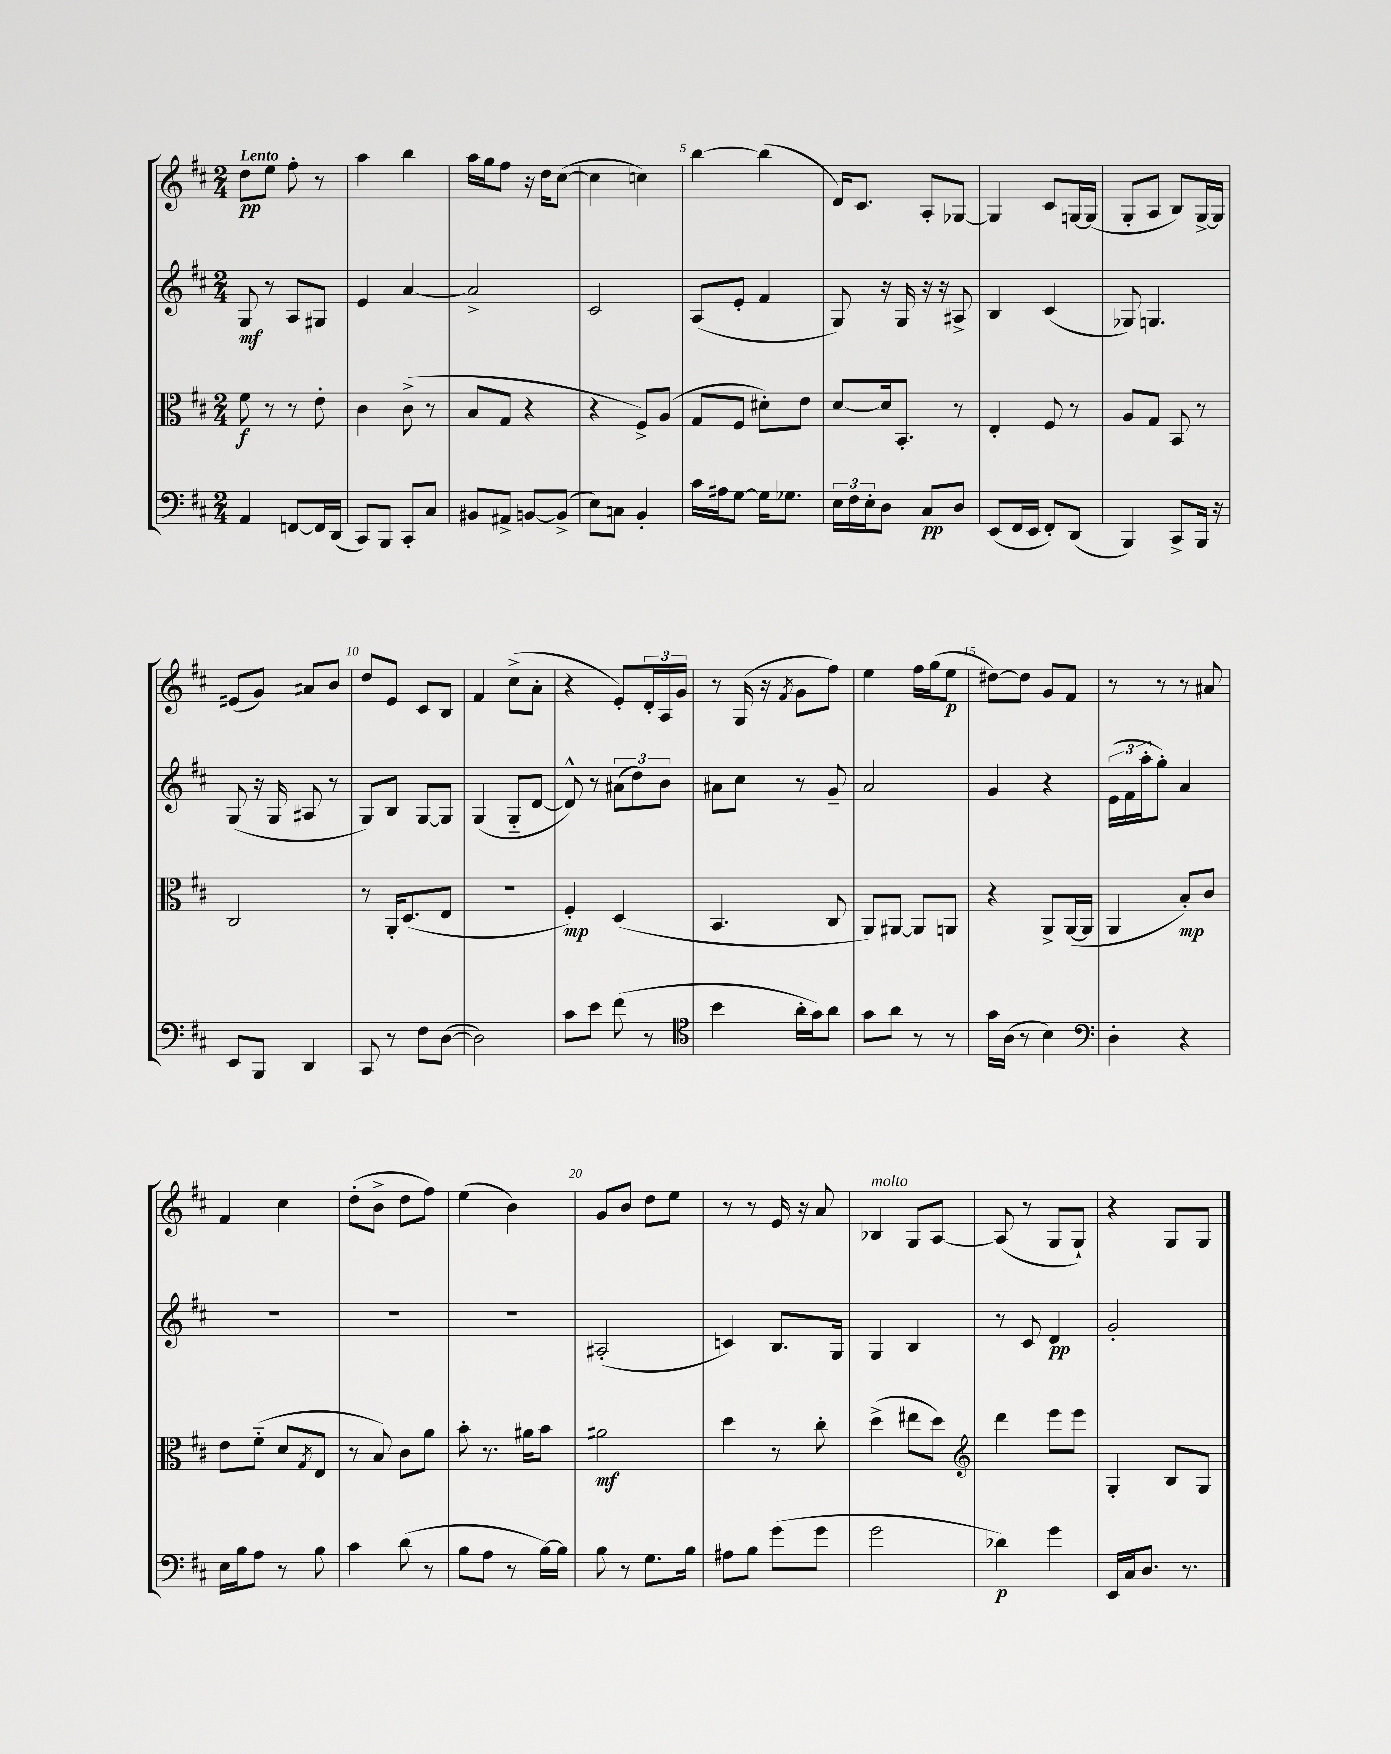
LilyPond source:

<<
\new StaffGroup <<
\new Staff = "s0" {
    \clef treble \key d \major \numericTimeSignature \time 2/4 \tempo "Lento"
    d''8\pp e''8 fis''8-. r8 |
    a''4 b''4 |
    a''16 g''16 fis''8 r16 d''16 cis''8~( |
    cis''4 c''4) |
    b''4~ b''4( |
    d'16) cis'8. a8-. ges8~ |
    ges4 cis'8 g16~ g16( |
    g8-. a8 b8) g16~-> g16 |
    eis'8( g'8) ais'8 b'8 |
    d''8 e'8 cis'8 b8 |
    fis'4 cis''8->( a'8-. |
    r4 e'8-.) \tuplet 3/2 { d'16-. a16 g'16 } |
    r8 g16( r16 \acciaccatura { fis'8 } g'8 fis''8) |
    e''4 fis''16 g''16( e''8\p |
    dis''8~) dis''8 g'8 fis'8 |
    r8 r8 r8 ais'8 |
    fis'4 cis''4 |
    d''8-.( b'8-> d''8 fis''8) |
    e''4( b'4) |
    g'8 b'8 d''8 e''8 |
    r8 r8 e'16 r16 a'8 |
    bes4^\markup { \italic "molto" } g8 a8~ |
    a8( r8 g8 g8-!) |
    r4 g8 g8 \bar "|." |
}
\new Staff = "s1" {
    \clef treble \key d \major \numericTimeSignature \time 2/4
    g8\mf r8 a8 gis8 |
    e'4 a'4~ |
    a'2-> |
    cis'2 |
    a8( e'8-. fis'4 |
    g8) r16 g16 r16 r16 ais8-> |
    b4 cis'4( |
    ges8) g4. |
    g8( r16 g16 ais8 r8 |
    g8) b8 g8~ g8 |
    g4( g8-_ d'8~ |
    d'8-^) r8 \tuplet 3/2 { ais'8( d''8) b'8 } |
    ais'8 cis''8 r8 g'8-- |
    a'2 |
    g'4 r4 |
    \tuplet 3/2 { e'16( fis'16 a''16-. } g''8-.) a'4 |
    R2 |
    R2 |
    R2 |
    ais2-.( |
    c'4) b8. g16 |
    g4 b4 |
    r8 cis'8 d'4\pp |
    g'2-. \bar "|." |
}
\new Staff = "s2" {
    \clef alto \key d \major \numericTimeSignature \time 2/4
    fis'8\f r8 r8 e'8-. |
    cis'4 cis'8->( r8 |
    b8 g8 r4 |
    r4 fis8->) a8( |
    g8 fis8 dis'8-.) e'8 |
    d'8~ d'16 b,8.-. r8 |
    e4-. fis8 r8 |
    a8 g8 b,8 r8 |
    cis2 |
    r8 a,16-. d8.( e8 |
    r2 |
    fis4-.\mp) d4( |
    b,4. cis8 |
    a,8) ais,8~ ais,8 a,8 |
    r4 a,8-> a,16~( a,16 |
    a,4 b8-.\mp) cis'8 |
    e'8 fis'8-_( d'8 \acciaccatura { g8 } e8 |
    r8 b8) cis'8 a'8 |
    b'8-. r8. ais'16 b'8 |
    ais'2\mf |
    d''4 r8 cis''8-. |
    d''4->( eis''8 d''8) |
    \clef treble d'''4 e'''8 e'''8 |
    g4-. b8 g8 \bar "|." |
}
\new Staff = "s3" {
    \clef bass \key d \major \numericTimeSignature \time 2/4
    a,4 f,8~ f,16 d,16( |
    cis,8) b,,8 cis,8-. cis8 |
    bis,8 ais,8-> b,8~ b,8->( |
    e8) c8 b,4-. |
    cis'16 ais16 g8~ g16 ges8. |
    \tuplet 3/2 { e16 fis16 e16-. } d8 cis8\pp d8 |
    e,8( fis,16 e,16 fis,8-.) d,8( |
    b,,4) cis,8-> b,,16 r16 |
    e,8 b,,8 d,4 |
    cis,8 r8 fis8 d8~( |
    d2) |
    cis'8 e'8 fis'8( r8 |
    \clef tenor b'4 a'16-. g'16) a'8 |
    g'8 a'8 r8 r8 |
    g'16 a16( r8 b4) |
    \clef bass d4-. r4 |
    e16 b16 a8 r8 b8 |
    cis'4 d'8( r8 |
    b8 a8 r8 b16~) b16 |
    b8 r8 g8. b16 |
    ais8 b8 g'8( g'8 |
    g'2 |
    des'4\p) g'4 |
    e,16 cis16 d8. r8. \bar "|." |
}
>>
>>
\layout { \context { \Score \override BarNumber.break-visibility = ##(#f #t #t) barNumberVisibility = #(every-nth-bar-number-visible 5) } }
